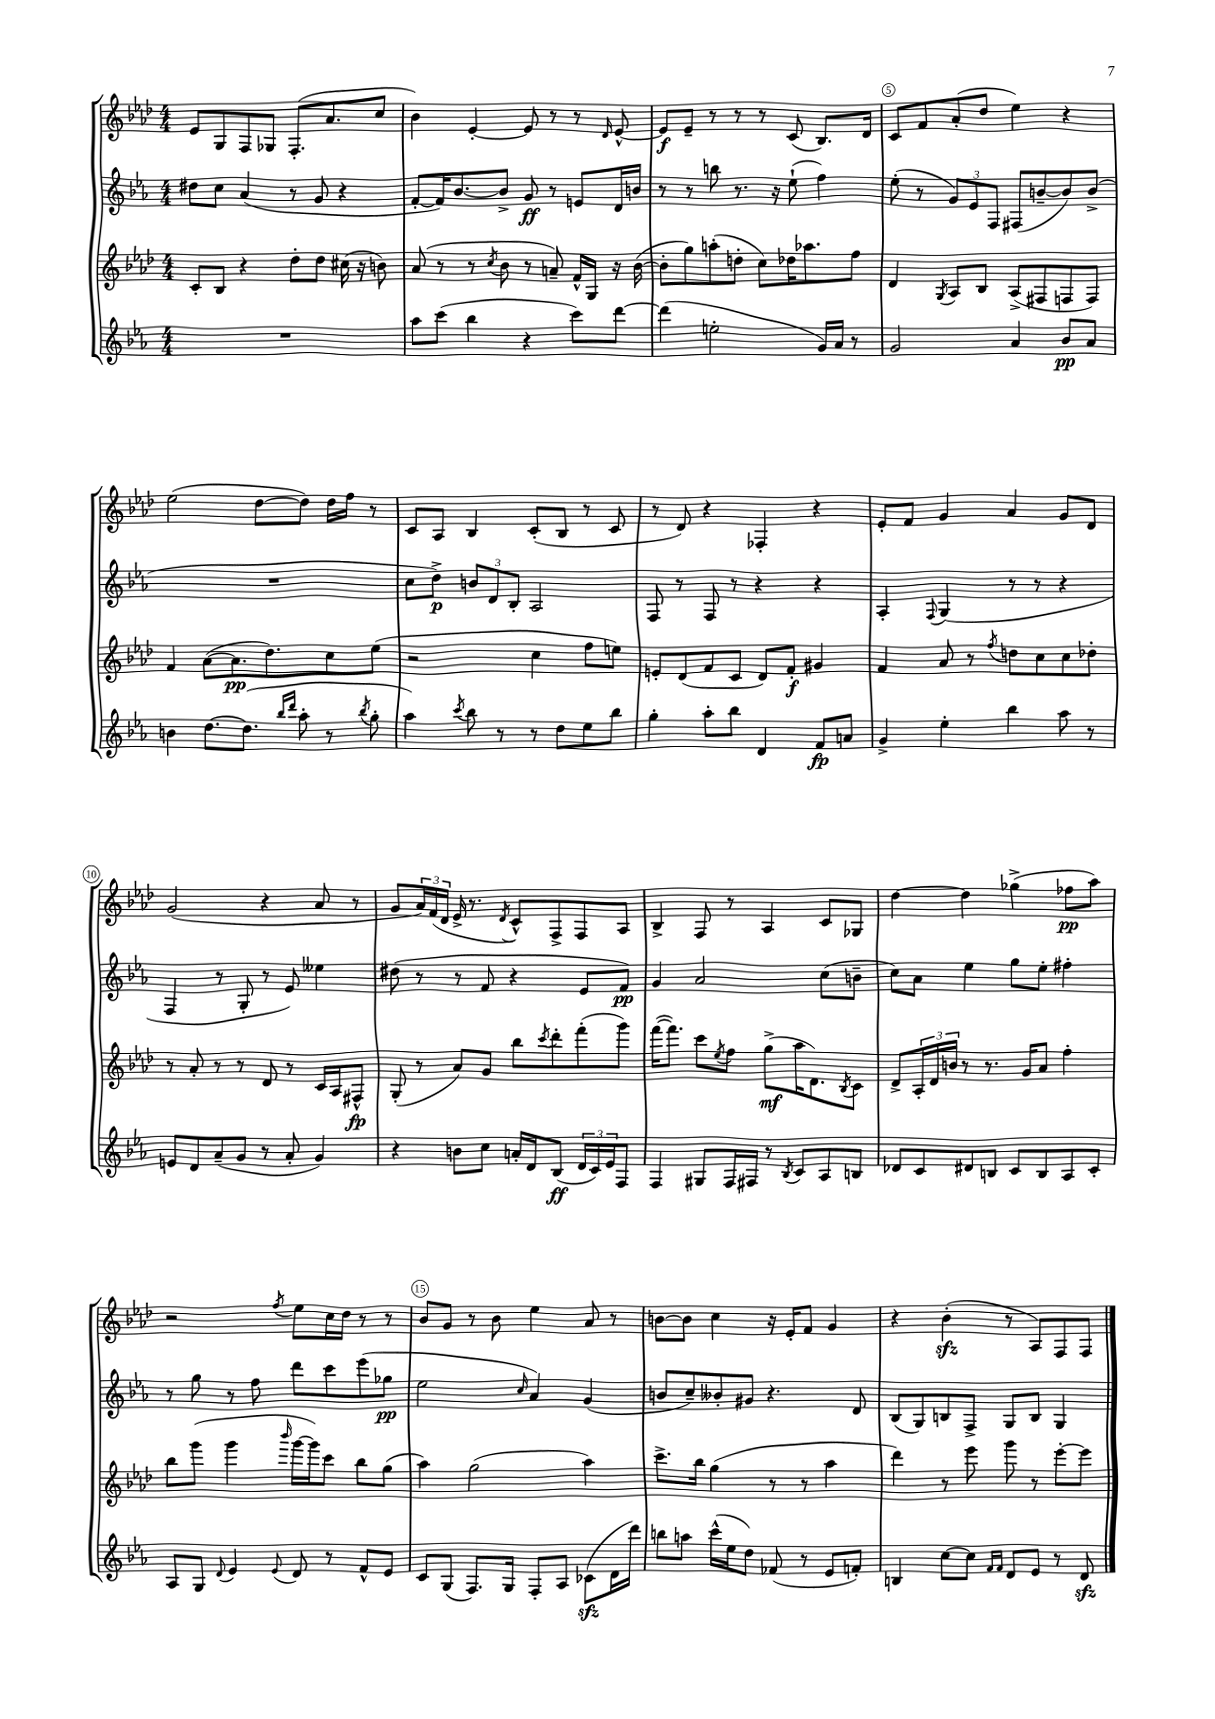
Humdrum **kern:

**kern	**kern	**kern	**kern
*staff4	*staff3	*staff2	*staff1
*clefG2	*clefG2	*clefG2	*clefG2
*k[b-e-a-]	*k[b-e-a-d-]	*k[b-e-a-]	*k[b-e-a-d-]
*M4/4	*M4/4	*M4/4	*M4/4
1r	8c'	8dd#	8e-
.	8B-	8cc	8G
.	4r	(4a-	8F
.	.	.	8G-
.	8dd-'	8r	(8.F'
.	8dd-	8g	.
.	.	.	8.a-
.	(16cc#	4r	.
.	16r	.	.
.	8b)	.	8cc
=	=	=	=
8aa-	(8a-	[8f'	4b-)
(8ccc	8r	16f])	.
.	.	[8.b-	.
4bb-	8r	.	[4e-'
.	8qcc	.	.
.	8b-	8b-^]	.
4r	8r	8g	8e-]
.	8a~)	8r	8r
8ccc)	16f^^	8e	8r
.	16G	.	.
.	.	.	16qqd-
[8ddd	16r	16d	[8e-^^
.	([16b-	16b	.
=	=	=	=
(4ddd]	8b-']	8r	8e-]
.	8gg)	8r	8e-~
2ee'	(8aa'	8bb	8r
.	8dd'	8.r	8r
.	8cc)	.	8r
.	.	16r	.
.	16dd-	(8ee-`	(8c
.	8.aa-	.	.
16g)	.	4ff)	8.B-)
16a-	.	.	.
8r	8ff	.	.
.	.	.	16d-
=	=	=	=
2g	4d-	(8ee-'	8c
.	.	8r	8f
.	8qG	.	.
.	8A-	12g)	(8a-'
.	.	12e-	.
.	8B-	.	8dd-
.	.	12F	.
4a-	(8A-^	(8F#	4ee-)
.	8F#	[8b~	.
8b-	8F	8b])	4r
8a-	8F)	(8b^	.
=	=	=	=
4b	4f	1r	(2ee-
[8.dd	([8a-	.	.
.	8.a-]	.	.
(8.dd]	.	.	.
.	.	.	[8dd-
.	8.dd-)	.	.
16qqbb-	.	.	.
16qqddd	.	.	.
8aa-'	.	.	8dd-])
8r	8cc	.	16dd-
.	.	.	16ff
8qbb-	.	.	.
8gg'	(8ee-	.	8r
=	=	=	=
4aa-)	2r	8cc	8c
.	.	8dd^)	8A-
8qccc	.	.	.
8bb-	.	12b	4B-
.	.	12d	.
8r	.	.	.
.	.	12B-'	.
8r	4cc	2A-	(8c'
8dd	.	.	8B-
8ee-	8ff	.	8r
8bb-	8ee)	.	8c
=	=	=	=
4gg'	8e'	8F	8r
.	(8d-	8r	8d-)
8aa-'	8f	8F	4r
8bb-	8c	8r	.
4d	8d-)	4r	4F-'
.	8f'	.	.
8f	4g#	4r	4r
8a	.	.	.
=	=	=	=
4g^	4f	4A-'	8e-'
.	.	.	8f
.	.	8qqF	.
4ee-'	8a-	(4G	4g
.	8r	.	.
.	8qff	.	.
4bb-	8dd	8r	4a-
.	8cc	8r	.
8aa-	8cc	4r	8g
8r	8dd-'	.	8d-
=	=	=	=
8e	8r	4F	(2g
8d	8a-'	.	.
(8a-~	8r	8r	.
8g	8r	8G'	.
8r	8d-	8r	4r
8a-'	8r	8e-)	.
4g)	16c	4ee--	8a-
.	16A-	.	.
.	8F#^^	.	8r
=	=	=	=
4r	(8G'	(8dd#	8g
.	8r	8r	24a-)
.	.	.	(24f
.	.	.	24d-
8b	8a-)	8r	16e-^
.	.	.	8.r
8cc	8g	8f	.
.	.	.	8qd-
16a'	8bb-	4r	8c^^)
16d	.	.	.
.	8qccc	.	.
(8B-	8ddd-'	.	8F^
24d	(8fff'	8e-	8F
24c)	.	.	.
24e-	.	.	.
8F	8ggg)	8f)	8A-
=	=	=	=
4F	([16fff	4g	4B-^
.	8.fff])	.	.
8G#	8ccc	2a-	8F
.	8qee-	.	.
16F	8ff	.	8r
16F#	.	.	.
8r	(8gg^	.	4A-
8qB-	.	.	.
8c	16aa-	.	.
.	8.d-)	.	.
8A-	.	(8cc	8c
.	8qB-	.	.
8B	8c	8b~	8G-
=	=	=	=
8d-	8d-^	8cc)	[4dd-
8c	24A-'	8a-	.
.	24d-	.	.
.	24b	.	.
8d#	8r	4ee-	4dd-]
8B	8.r	.	.
8c	.	8gg	(4gg-^
.	16g	.	.
8B	8a-	8ee-'	.
8A-	4ff'	4ff#'	8ff-
8c'	.	.	8aa-)
=	=	=	=
8A-	8bb-	8r	2r
8G	(8ggg	8gg	.
8qqd	.	.	.
4e-	4ggg	8r	.
.	.	8ff	.
8qqe-	16qqbbb-	.	8qff
8d	[16ggg	8ddd	8ee-
.	16ggg])	.	.
8r	8ccc	8ccc	16cc
.	.	.	16dd-
8f^^	8bb-	(8eee-	8r
8e-	(8gg	8gg-	8r
=	=	=	=
8c	4aa-)	2ee-	8b-
(8G	.	.	8g
8.F)	(2gg	.	8r
.	.	.	8b-
16G	.	.	.
.	.	16qqcc	.
8F'	.	4a-)	4ee-
8A-	.	.	.
(8c-	4aa-)	(4g	8a-
16d	.	.	8r
16ddd)	.	.	.
=	=	=	=
8bb	8.ccc^	8b	[8b
8aa	.	8cc~)	8b]
.	16bb-	.	.
(16ccc^^	(4gg	8b--'	4cc
16ee-	.	.	.
8dd)	.	8g#	.
(8f-	8r	4.r	16r
.	.	.	16e-'
8r	8r	.	8f
8e-	4aa-	.	4g
8f')	.	8d	.
=	=	=	=
4B	4ddd-)	(8B-	4r
.	.	8G)	.
[8cc	8r	8B	(4b-'
8cc]	8eee-	8F^	.
16qqf	.	.	.
16qqf	.	.	.
8d	8ggg	8G	8r
8e-	8r	8B	8A-)
8r	[8eee-'	4G	8F
8d	8eee-]	.	8F
==	==	==	==
*-	*-	*-	*-
